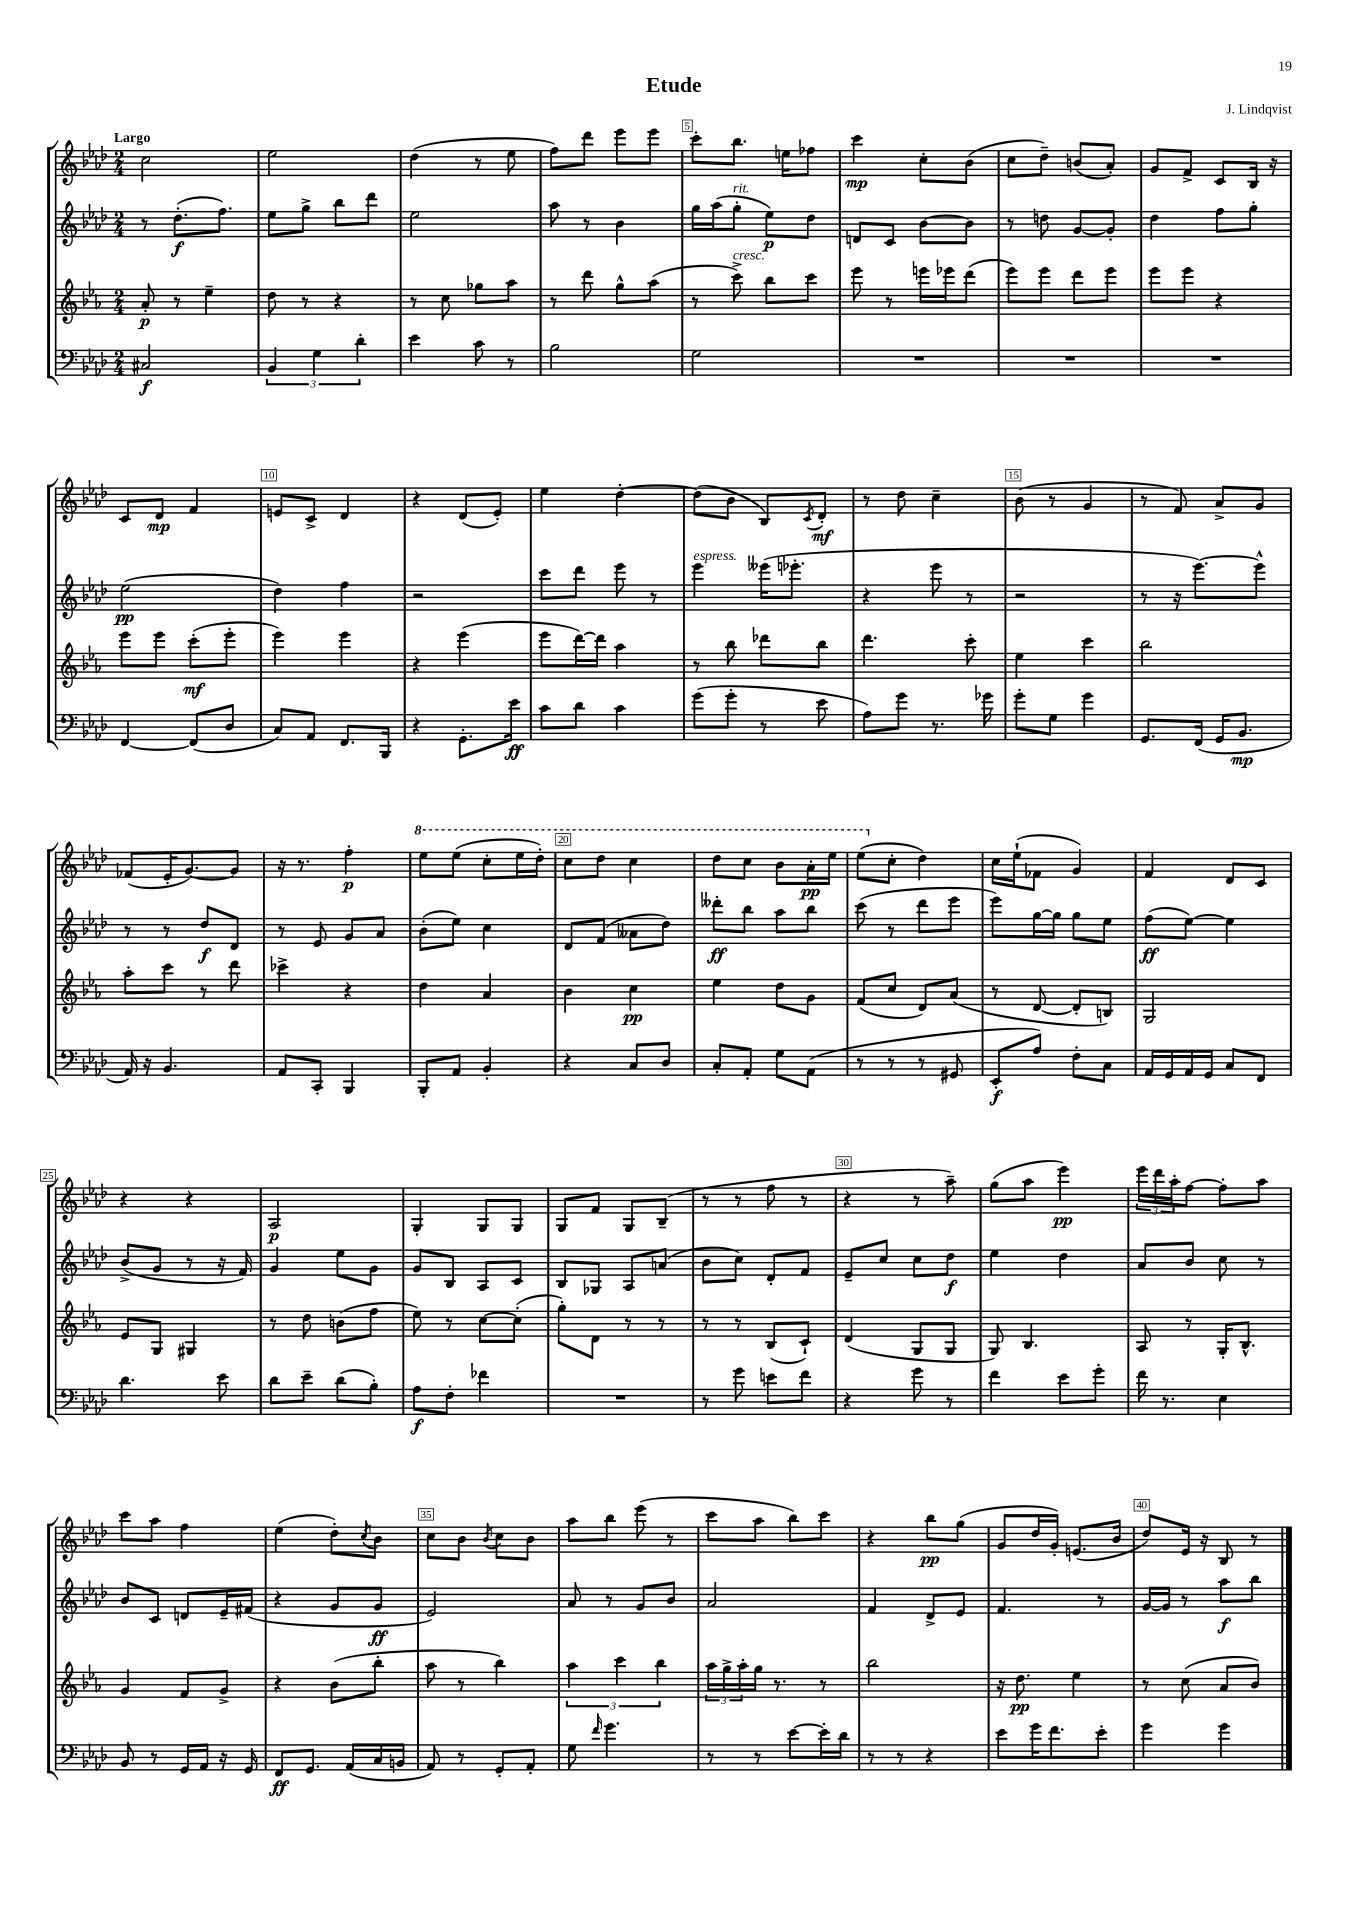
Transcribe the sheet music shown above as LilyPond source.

\header { title = "Etude" composer = "J. Lindqvist" }
<<
\new StaffGroup <<
\new Staff = "s0" {
    \clef treble \key aes \major \numericTimeSignature \time 2/4 \tempo "Largo"
    c''2 |
    ees''2 |
    des''4( r8 ees''8 |
    f''8) des'''8 ees'''8 ees'''8 |
    c'''8-. bes''8. e''16 fes''8 |
    c'''4\mp c''8-. bes'8( |
    c''8 des''8--) b'8( aes'8-.) |
    g'8 f'8-> c'8 bes16 r16 |
    c'8 des'8\mp f'4 |
    e'8 c'8-> des'4 |
    r4 des'8( ees'8-.) |
    ees''4 des''4~-. |
    des''8( bes'8 bes8) \acciaccatura { c'8 } des'8-.\mf |
    r8 des''8 c''4-- |
    bes'8( r8 g'4 |
    r8 f'8) aes'8-> g'8 |
    fes'8( ees'16-. g'8.~) g'8 |
    r16 r8. f''4-.\p |
    \ottava #1 ees'''8 ees'''8( c'''8-. ees'''16 des'''16-.) |
    c'''8 des'''8 c'''4 |
    des'''8 c'''8 bes''8 aes''16-.\pp ees'''16 |
    ees'''8( \ottava #0 c''8-. des''4) |
    c''16 ees''16-!( fes'8 g'4) |
    f'4 des'8 c'8 |
    r4 r4 |
    aes2\p |
    g4-. g8 g8 |
    g8 f'8 g8 bes8--( |
    r8 r8 f''8 r8 |
    r4 r8 aes''8--) |
    g''8( aes''8 ees'''4\pp) |
    \tuplet 3/2 { ees'''16 des'''16 aes''16-. } f''8~ f''8-. aes''8 |
    c'''8 aes''8 f''4 |
    ees''4( des''8-.) \acciaccatura { c''8 } bes'8 |
    c''8 bes'8 \acciaccatura { bes'8 } c''8 bes'8 |
    aes''8 bes''8 ees'''8( r8 |
    c'''8 aes''8 bes''8) c'''8 |
    r4 bes''8\pp g''8( |
    g'8 des''16 g'16-.) e'8.( bes'16 |
    des''8) ees'16 r16 bes8 r8 \bar "|." |
}
\new Staff = "s1" {
    \clef treble \key aes \major \numericTimeSignature \time 2/4
    r8 des''8.-.\f( f''8.) |
    ees''8 g''8-> bes''8 des'''8 |
    ees''2 |
    aes''8 r8 bes'4 |
    g''16 aes''16( g''8-.^\markup { \italic "rit." } ees''8\p) des''8 |
    d'8 c'8 bes'8~ bes'8 |
    r8 d''8 g'8~ g'8-. |
    des''4 f''8 g''8-. |
    ees''2\pp( |
    des''4) f''4 |
    r2 |
    c'''8 des'''8 ees'''8 r8 |
    ees'''4^\markup { \italic "espress." } eeses'''16( ees'''8.-. |
    r4 ees'''8 r8 |
    r2 |
    r8 r16 ees'''8.~) ees'''8-^ |
    r8 r8 des''8\f des'8 |
    r8 ees'8 g'8 aes'8 |
    bes'8-.( ees''8) c''4 |
    des'8 f'8( aeses'8 des''8) |
    deses'''8-.\ff bes''8 aes''8 bes''8 |
    c'''8( r8 des'''8 ees'''8 |
    ees'''8) g''16~ g''16 g''8 ees''8 |
    f''8\ff( ees''8~) ees''4 |
    bes'8->( g'8 r8 r16 f'16) |
    g'4 ees''8 g'8 |
    g'8 bes8 aes8 c'8 |
    bes8 ges8 aes8 a'8( |
    bes'8 c''8) des'8-. f'8 |
    ees'8-- c''8 c''8 des''8\f |
    ees''4 des''4 |
    aes'8 bes'8 c''8 r8 |
    bes'8 c'8 d'8 ees'16-- fis'16( |
    r4 g'8 g'8\ff |
    ees'2) |
    aes'8 r8 g'8 bes'8 |
    aes'2 |
    f'4 des'8-> ees'8 |
    f'4. r8 |
    g'16~ g'16 r8 aes''8\f bes''8 \bar "|." |
}
\new Staff = "s2" {
    \clef treble \key ees \major \numericTimeSignature \time 2/4
    aes'8-.\p r8 ees''4-- |
    d''8 r8 r4 |
    r8 c''8 ges''8 aes''8 |
    r8 d'''8 g''8-^ aes''8( |
    r8 c'''8->^\markup { \italic "cresc." }) bes''8 c'''8 |
    ees'''8 r8 e'''16 ees'''16 d'''8( |
    ees'''8) ees'''8 d'''8 ees'''8 |
    ees'''8 ees'''8 r4 |
    ees'''8 ees'''8 c'''8-.\mf( ees'''8-. |
    ees'''4) ees'''4 |
    r4 ees'''4( |
    ees'''8 d'''16~) d'''16 aes''4 |
    r8 bes''8 des'''8 bes''8 |
    d'''4. c'''8-. |
    ees''4 c'''4 |
    bes''2 |
    aes''8-. c'''8 r8 d'''8 |
    ces'''4-> r4 |
    d''4 aes'4 |
    bes'4 c''4\pp |
    ees''4 d''8 g'8 |
    f'8( c''8 d'8) aes'8( |
    r8 d'8~ d'8-. b8) |
    g2 |
    ees'8 g8 gis4 |
    r8 d''8 b'8( f''8 |
    ees''8) r8 c''8~ c''8-.( |
    g''8-.) d'8 r8 r8 |
    r8 r8 bes8( c'8-!) |
    d'4( g8 g8 |
    g8) bes4. |
    aes8 r8 g16-. bes8.-^ |
    g'4 f'8 g'8-> |
    r4 bes'8( bes''8-. |
    aes''8 r8 bes''4) |
    \tuplet 3/2 { aes''4 c'''4 bes''4 } |
    \tuplet 3/2 { aes''16 g''16-> aes''16-. } g''16 r8. r8 |
    bes''2 |
    r16 d''8.\pp ees''4 |
    r8 c''8( aes'8 bes'8) \bar "|." |
}
\new Staff = "s3" {
    \clef bass \key aes \major \numericTimeSignature \time 2/4
    cis2\f |
    \tuplet 3/2 { bes,4 g4 des'4-. } |
    ees'4 c'8 r8 |
    bes2 |
    g2 |
    R2 |
    R2 |
    R2 |
    f,4~ f,8( des8 |
    c8) aes,8 f,8. bes,,16 |
    r4 g,8.-. ees'16\ff |
    c'8 des'8 c'4 |
    g'8( g'8-. r8 ees'8 |
    aes8) g'8 r8. ges'16 |
    g'8-. g8 g'4 |
    g,8. f,16( g,16 bes,8.\mp |
    aes,16) r16 bes,4. |
    aes,8 c,8-. bes,,4 |
    bes,,8-. aes,8 bes,4-. |
    r4 c8 des8 |
    c8-. aes,8-. g8 aes,8( |
    r8 r8 r8 gis,8 |
    ees,8-.\f aes8) f8-. c8 |
    aes,16 g,16 aes,16 g,16 c8 f,8 |
    des'4. ees'8 |
    des'8 ees'8-- des'8( bes8-.) |
    aes8\f f8-. fes'4 |
    R2 |
    r8 g'8 e'8 f'8 |
    r4 g'8 r8 |
    f'4 ees'8 g'8-. |
    f'16 r8. ees4 |
    bes,8 r8 g,16 aes,16 r16 g,16 |
    f,8\ff g,8. aes,16( c16 b,16 |
    aes,8) r8 g,8-. aes,8-. |
    g8 \grace { f'16 } g'4. |
    r8 r8 ees'8~ ees'16-. des'16 |
    r8 r8 r4 |
    ees'8 g'16 f'8. ees'8-. |
    g'4 g'4 \bar "|." |
}
>>
>>
\layout { \context { \Score \override BarNumber.break-visibility = ##(#f #t #t) barNumberVisibility = #(every-nth-bar-number-visible 5) \override BarNumber.stencil = #(make-stencil-boxer 0.1 0.3 ly:text-interface::print) } }
